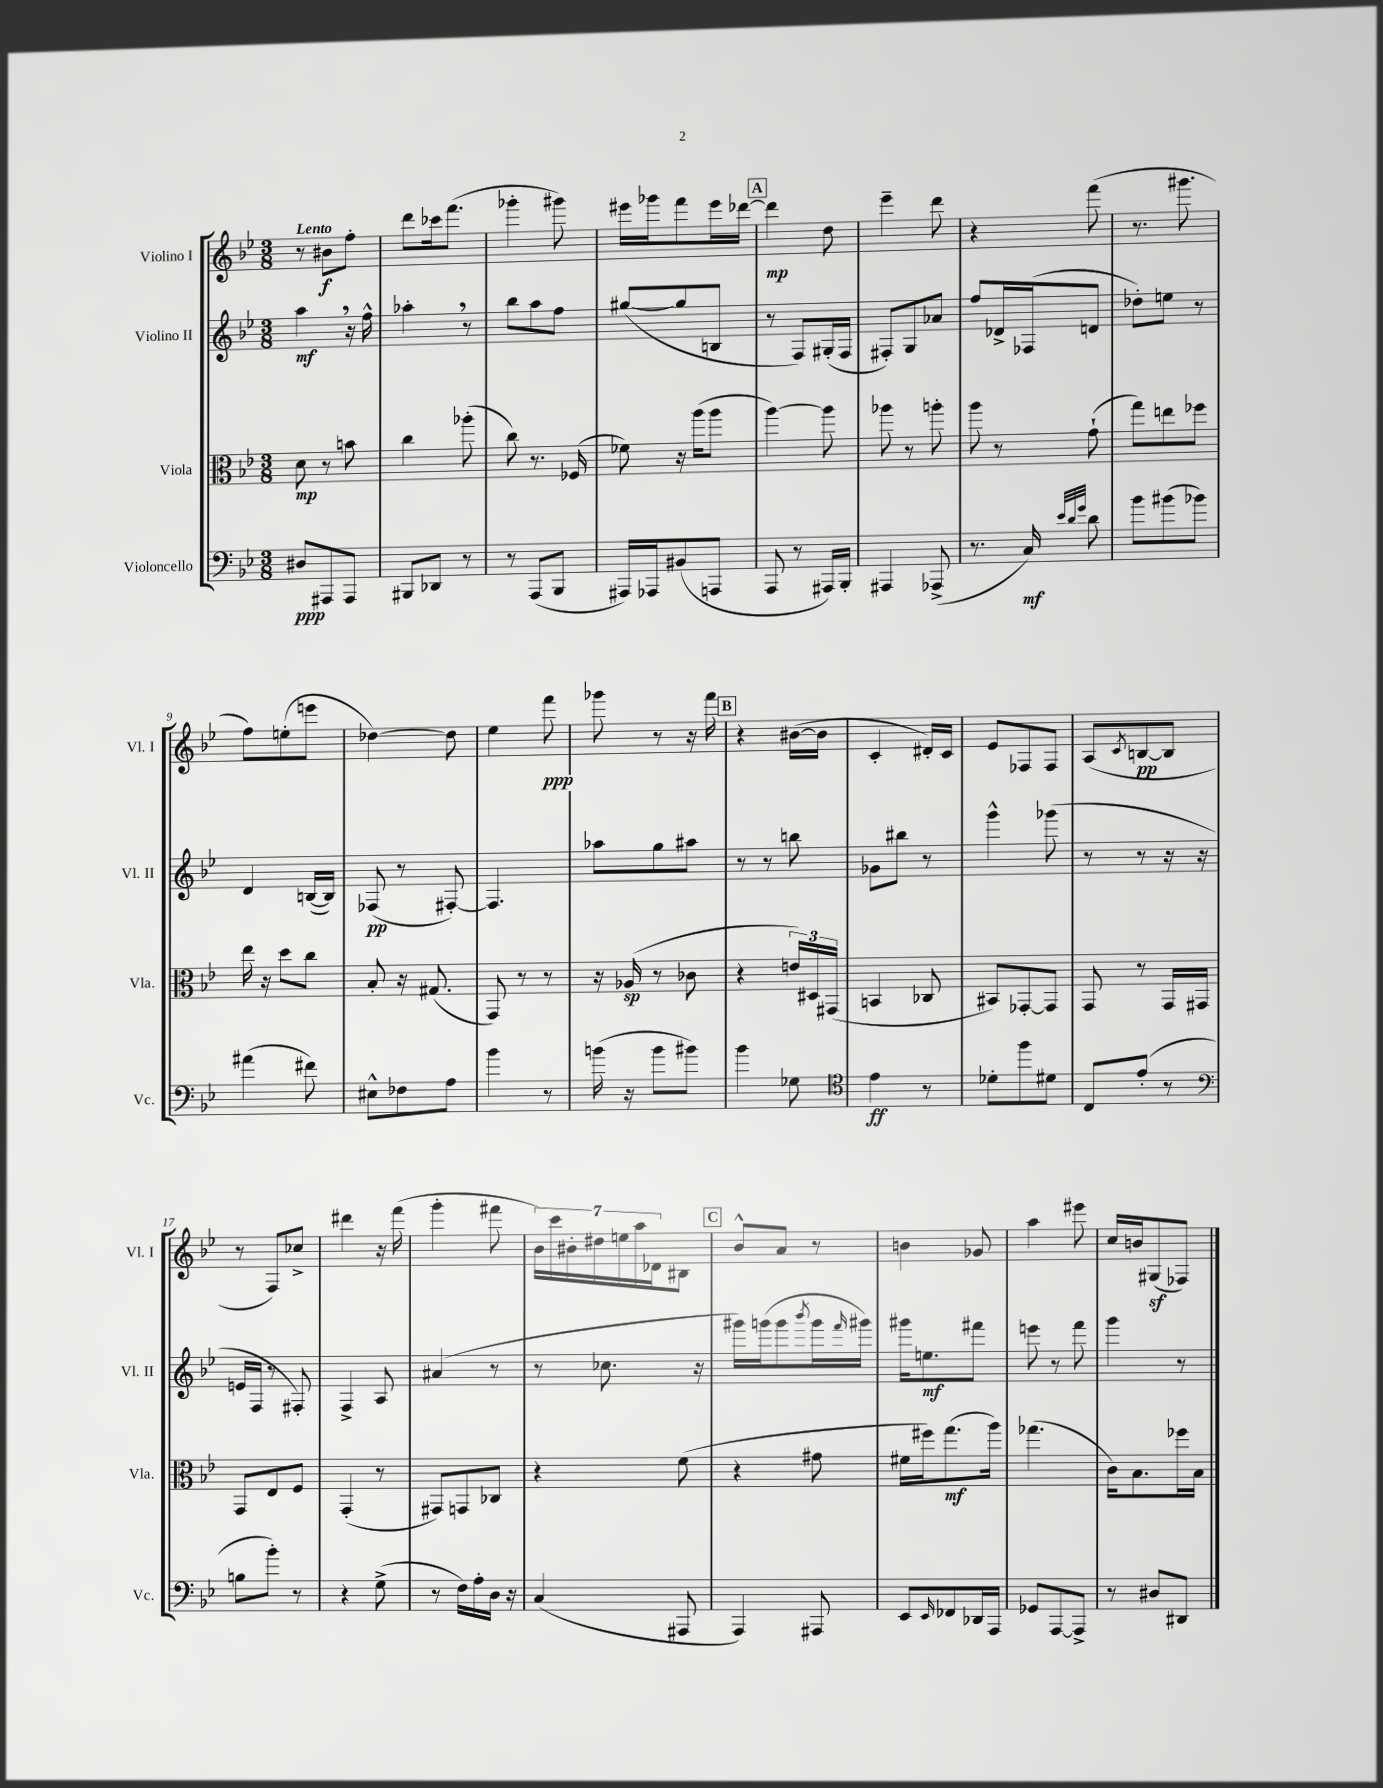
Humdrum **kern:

**kern	**dynam	**kern	**dynam	**kern	**dynam	**kern	**dynam
*part4	*part4	*part3	*part3	*part2	*part2	*part1	*part1
*staff4	*staff4	*staff3	*staff3	*staff2	*staff2	*staff1	*staff1
*I"Violoncello	*	*I"Viola	*	*I"Violino II	*	*I"Violino I	*
*I'Vc.	*	*I'Vla.	*	*I'Vl. II	*	*I'Vl. I	*
*clefF4	*	*clefC3	*	*clefG2	*	*clefG2	*
*k[b-e-]	*	*k[b-e-]	*	*k[b-e-]	*	*k[b-e-]	*
*M3/8	*	*M3/8	*	*M3/8	*	*M3/8	*
=1	=1	=1	=1	=1	=1	=1	=1
!	!	!	!	!	!	!LO:TX:a:B:t=Lento	!
8D#X/L	ppp	8d\	mp	4aa,\	mf	8r	.
8AAA#X/	.	8r	.	.	.	8b#X\L	f
8AAA#/J	.	8bn\	.	16r	.	8ff'\J	.
.	.	.	.	16ff^^\	.	.	.
=2	=2	=2	=2	=2	=2	=2	=2
8BBB#X/L	.	4cc\	.	4aa-X',\	.	8ddd\L	.
8DD-X/J	.	.	.	.	.	16ccc-X\k	.
.	.	.	.	.	.	(8.fff\J	.
8r	.	(8aa-X'\	.	8r	.	.	.
=3	=3	=3	=3	=3	=3	=3	=3
8r	.	8cc\)	.	8bb-\L	.	4ggg-X'\	.
(8AAA/L	.	8.r	.	8aa\	.	.	.
8BBB-/J	.	.	.	8ff\J	.	8ggg#X\)	.
.	.	(16F-X/	.	.	.	.	.
=4	=4	=4	=4	=4	=4	=4	=4
16AAA#X/LL)	.	8f-X\)	.	([8gg#X/L	.	16eee#X\LL	.
16AAA-X/J	.	.	.	.	.	16ggg-X\J	.
(8BB#X/	.	16r	.	8gg#/]	.	8fff\	.
.	.	(16aa\KL	.	.	.	.	.
8AAAn/J	.	8aa\J	.	8Bn/J	.	16eee#\L	.
.	.	.	.	.	.	[16ddd-X\JJ	.
!!LO:REH:place=s1:t=A
=5	=5	=5	=5	=5	=5	=5	=5
8AAA/	.	[4aa\)	.	8r	.	4ddd-\]	mp
8r	.	.	.	8F/L)	.	.	.
16AAA#X/LL)	.	8aa\]	.	(16G#X'/L	.	8dd\	.
16BBB-'/JJ	.	.	.	16F/JJ	.	.	.
=6	=6	=6	=6	=6	=6	=6	=6
4AAA#X/	.	8aa-X\	.	8F#X'/L)	.	4eee-~\	.
.	.	8r	.	8G/	.	.	.
(8AAA-X^/	.	8aan'\	.	8a-X/J	.	8ddd\	.
=7	=7	=7	=7	=7	=7	=7	=7
8.r	.	8aa\	.	8ff/L	.	4r	.
.	.	8r	.	16d-X^/L	.	.	.
16C/)	mf	.	.	(16F-X/J	.	.	.
32qqe-/LLL	.	.	.	.	.	.	.
32qqd/	.	.	.	.	.	.	.
32qqg/JJJ	.	.	.	.	.	.	.
8d\	.	(8g`\	.	8dn/J	.	(8fff\	.
=8	=8	=8	=8	=8	=8	=8	=8
8b-\L	.	8gg\L)	.	8dd-X'\L)	.	8.r	.
(8b#X\	.	8een\	.	8een\J	.	.	.
.	.	.	.	.	.	8.ggg#X\	.
8b-X\J)	.	8ff-X\J	.	8r	.	.	.
!!LO:LB:g=z
=9	=9	=9	=9	=9	=9	=9	=9
(4a#X\	.	16ee-\	.	4d/	.	8ff\L)	.
.	.	16r	.	.	.	.	.
.	.	8dd\L	.	.	.	(8een'\	.
8f#X\)	.	8cc\J	.	([16Bn/LL	.	8eeen\J	.
.	.	.	.	16B/JJ])	.	.	.
=10	=10	=10	=10	=10	=10	=10	=10
8E#X^^\L	.	8B-'/	.	(8F-X/	pp	[4dd-X\)	.
8F-X\	.	16r	.	8r	.	.	.
.	.	(8.G#X/	.	.	.	.	.
8A\J	.	.	.	[8F#X'/)	.	8dd-\]	.
=11	=11	=11	=11	=11	=11	=11	=11
4b-\	.	8GG/)	.	4.F#/]	.	4ee-\	.
.	.	8r	.	.	.	.	.
8r	.	8r	.	.	.	8fff\	ppp
=12	=12	=12	=12	=12	=12	=12	=12
(16bn\	.	16r	.	8aa-X\L	.	8ggg-X\	.
16r	.	(16A-X/	sp	.	.	.	.
8b\L	.	8r	.	8gg\	.	8r	.
8b#X\J)	.	8c-X\	.	8aa#X\J	.	16r	.
.	.	.	.	.	.	16fff\	.
!!LO:REH:place=s1:t=B
=13	=13	=13	=13	=13	=13	=13	=13
4b-\	.	4r	.	8r	.	4r	.
.	.	.	.	8r	.	.	.
8G-X\	.	24en/LL)	.	8bbn\	.	([16b#X\LL	.
.	.	24D#X/	.	.	.	.	.
.	.	.	.	.	.	16b#\JJ]	.
.	.	(24GG#X/JJ	.	.	.	.	.
=14	=14	=14	=14	=14	=14	=14	=14
*clefC4	*	*	*	*	*	*	*
4e-\	ff	4BBn/	.	8g-X\L	.	4c'/	.
.	.	.	.	8bb#X\J	.	.	.
8r	.	8C-X/	.	8r	.	16d#X'/LL)	.
.	.	.	.	.	.	16c/JJ	.
=15	=15	=15	=15	=15	=15	=15	=15
8d-X'\L	.	8BB#X/L)	.	4ggg^^\	.	8e-/L	.
8ff\	.	[8GG-X'/	.	.	.	8F-X/	.
8d#X\J	.	8GG-/J]	.	(8ggg-X\	.	8F-/J	.
=16	=16	=16	=16	=16	=16	=16	=16
8C/L	.	8GG/	.	8r	.	(8A/L	.
.	.	.	.	.	.	8qc/	.
(8e-'/J	.	8r	.	8r	.	[8Bn/	pp
8r	.	16GG/LL	.	16r	.	8B/J]	.
.	.	16GG#X/JJ	.	16r	.	.	.
!!LO:LB:g=z
=17	=17	=17	=17	=17	=17	=17	=17
*clefF4	*	*	*	*	*	*	*
8Bn\L	.	8GG/L	.	16en/LL	.	8r	.
.	.	.	.	16F/JJ	.	.	.
8b-'\J)	.	8E-/	.	8r	.	8F/L)	.
8r	.	8F/J	.	8F#X'/)	.	8cc-X^/J	.
=18	=18	=18	=18	=18	=18	=18	=18
4r	.	(4GG'/	.	4F^/	.	4ddd#X\	.
(8G^\	.	8r	.	8A/	.	16r	.
.	.	.	.	.	.	(16fff\	.
=19	=19	=19	=19	=19	=19	=19	=19
8r	.	8GG#X/L)	.	(4a#X/	.	4ggg'\	.
16F\LL)	.	8GGn/	.	.	.	.	.
16A'\	.	.	.	.	.	.	.
16D\JJ	.	8C-X/J	.	8r	.	8fff#X\	.
16r	.	.	.	.	.	.	.
=20	=20	=20	=20	=20	=20	=20	=20
(4C/	.	4r	.	8r	.	28b-\LL)	.
.	.	.	.	.	.	28ccc\	.
.	.	.	.	.	.	28b#X'\	.
.	.	.	.	.	.	28dd#X\	.
.	.	.	.	8.cc-X\	.	.	.
.	.	.	.	.	.	28een\	.
.	.	.	.	.	.	28aa\	.
.	.	.	.	.	.	28d-X\J	.
8AAA#X/	.	(8f\	.	.	.	8B#X\J	.
.	.	.	.	16r	.	.	.
!!LO:REH:place=s1:t=C
=21	=21	=21	=21	=21	=21	=21	=21
4AAA/)	.	4r	.	16ggg#X\LL)	.	8b-^^/L	.
.	.	.	.	(16gggn\J	.	.	.
.	.	.	.	8ggg\	.	8a/J	.
.	.	.	.	8qbbb-/	.	.	.
8AAA#X/	.	8g#X\	.	16ggg\L	.	8r	.
.	.	.	.	16qqfff/	.	.	.
.	.	.	.	16ggg#X\JJ)	.	.	.
=22	=22	=22	=22	=22	=22	=22	=22
8EE-/L	.	16f#X\LL	.	16ggg#X\KL	.	4bn\	.
.	.	16ff#X\J)	.	8.een\	mf	.	.
16qqEE-/	.	.	.	.	.	.	.
8FF-X/	.	(8.gg\	mf	.	.	.	.
16DD-X/L	.	.	.	8fff#X\J	.	8g-X/	.
16AAA/JJ	.	16aa\Jk)	.	.	.	.	.
=23	=23	=23	=23	=23	=23	=23	=23
8GG-X/L	.	(4.gg-X\	.	8eeen\	.	4aa\	.
[8AAA/	.	.	.	8r	.	.	.
8AAA^/J]	.	.	.	8fff\	.	8eee#X\	.
=24	=24	=24	=24	=24	=24	=24	=24
8r	.	16c\KL)	.	4ggg\	.	16cc/LL	.
.	.	8.B-\	.	.	.	16bn/J	.
8D#X/L	.	.	.	.	.	(8G#Xz/	.
8DD#X/J	.	16ff-X\L	.	8r	.	8F-X/J)	.
.	.	16B-\JJ	.	.	.	.	.
==	==	==	==	==	==	==	==
*-	*-	*-	*-	*-	*-	*-	*-
